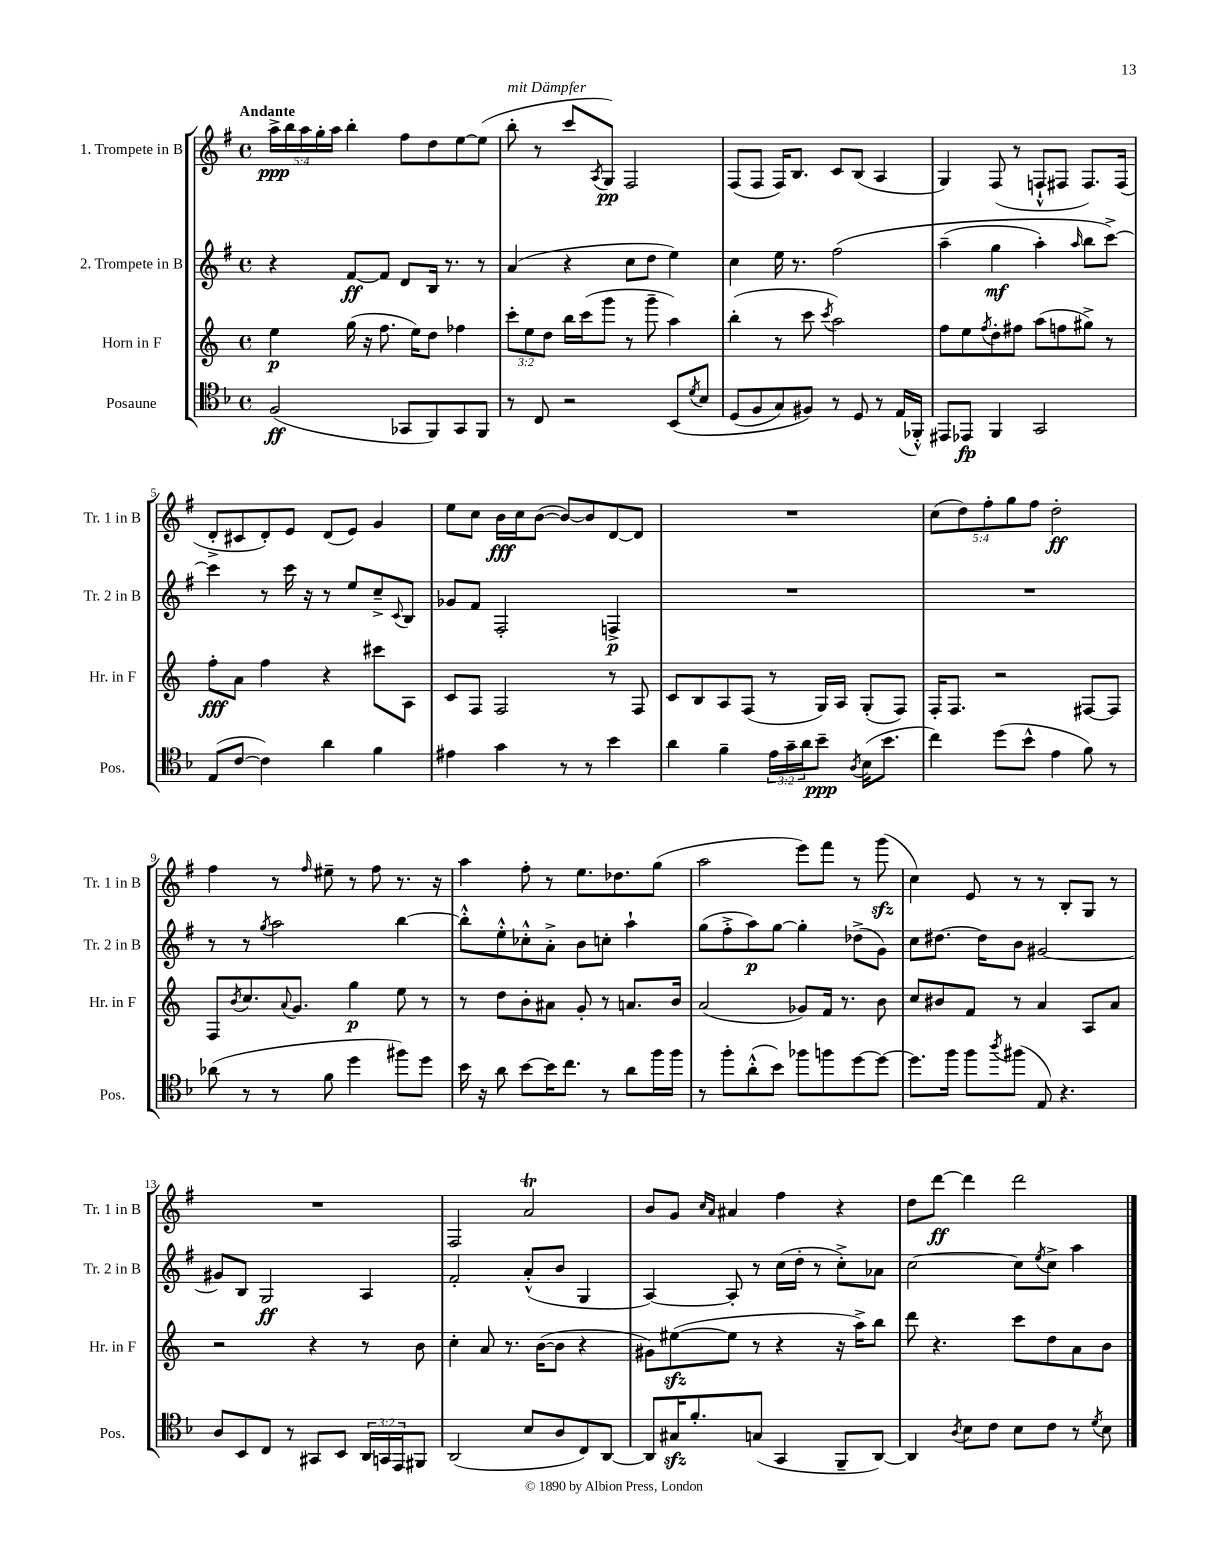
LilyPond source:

<<
\new StaffGroup <<
\new Staff = "s0" \with { instrumentName = "1. Trompete in B" shortInstrumentName = "Tr. 1 in B" } {
    \clef treble \key g \major \defaultTimeSignature \time 4/4 \override Staff.TupletNumber.text = #tuplet-number::calc-fraction-text \tempo "Andante"
    \tuplet 5/4 { a''16->\ppp b''16 a''16 g''16-. a''16 } b''4-. fis''8 d''8 e''8~ e''8( |
    b''8-.^\markup { \italic "mit Dämpfer" } r8 c'''8 \acciaccatura { a8 } g8\pp) fis2 |
    fis8( fis8 fis16) b8. c'8 b8( a4 |
    g4) fis8( r8 f8-!-^ fis8 fis8.) fis16( |
    d'8-.-> cis'8 d'8-.) e'8 d'8( e'8) g'4 |
    e''8 c''8 b'16\fff c''16 b'8~( b'8~) b'8 d'8~ d'8 |
    R1 |
    \tuplet 5/4 { c''8( d''8) fis''8-. g''8 fis''8 } d''2-.\ff |
    fis''4 r8 \grace { fis''16 } eis''8-- r8 fis''8 r8. r16 |
    a''4 fis''8-. r8 e''8. des''8. g''8( |
    a''2 e'''8) fis'''8 r8 g'''8\sfz( |
    c''4) e'8 r8 r8 b8-. g8 r8 |
    R1 |
    fis2 a'2\trill |
    b'8 g'8 \grace { c''16 a'16 } ais'4 fis''4 r4 |
    d''8 d'''8~\ff d'''4 d'''2 \bar "|." |
}
\new Staff = "s1" \with { instrumentName = "2. Trompete in B" shortInstrumentName = "Tr. 2 in B" } {
    \clef treble \key g \major \defaultTimeSignature \time 4/4
    r4 fis'8~\ff fis'8 d'8 b16 r8. r8 |
    a'4( r4 c''8 d''8 e''4) |
    c''4 e''16 r8. fis''2\( |
    a''4--( g''4\mf a''4-.) \grace { a''16 } b''8 c'''8~->\) |
    c'''4 r8 c'''16 r16 r8 e''8 c''8---> \appoggiatura { c'8 } b8 |
    ges'8 fis'8 fis2-. f4->\p |
    R1 |
    R1 |
    r8 r8 \acciaccatura { g''8 } a''2 b''4~ |
    b''8-.-^ e''8-.-^ ces''8-.-^ a'8-.-> b'8 c''8-. a''4-! |
    g''8( fis''8-.-> a''8\p) g''8~ g''4-. des''8->( g'8) |
    c''8 dis''8.~ dis''16 b'8 gis'2~ |
    gis'8 b8 g2\ff a4 |
    fis'2-. a'8-.-^( b'8 g4 |
    a4~) a8-. r8 c''16( d''16-. r8 c''8-.->) aes'8 |
    c''2~ c''8 \acciaccatura { e''8 } c''8-> a''4 \bar "|." |
}
\new Staff = "s2" \with { instrumentName = "Horn in F" shortInstrumentName = "Hr. in F" } {
    \clef treble \key c \major \defaultTimeSignature \time 4/4 \override Staff.TupletNumber.text = #tuplet-number::calc-fraction-text
    e''4\p g''16( r16 f''8. e''16) d''8 fes''4 |
    \tuplet 3/2 { c'''8-. e''8 d''8 } b''16 c'''16( g'''8 r8 g'''8-- a''4) |
    b''4-.( r8 c'''8 \acciaccatura { c'''8 } a''2) |
    f''8 e''8 \acciaccatura { f''8 } d''8-. fis''8 a''8( f''8 gis''8->) r8 |
    f''8-.\fff a'8 f''4 r4 cis'''8 a8 |
    c'8 f8 f2 r8 f8 |
    c'8 b8 a8 f8( r8 g16) a16 g8-.( f8) |
    f16-. f8. r2 fis8~ fis8 |
    f8 \acciaccatura { b'8 } c''8. \appoggiatura { a'8 } g'8. g''4\p e''8 r8 |
    r8 d''8 b'8-. ais'8 g'8-. r8 a'8. b'16 |
    a'2( ges'8) f'16 r8. b'8 |
    c''8 bis'8 f'8 r8 a'4 a8 a'8 |
    r2 r4 r8 b'8 |
    c''4-. a'8 r8. b'16~( b'8 r4 |
    gis'8) eis''8~\sfz( eis''8 r8 r4 r16 a''16->) b''8 |
    d'''8 r4. c'''8 d''8 a'8 b'8 \bar "|." |
}
\new Staff = "s3" \with { instrumentName = "Posaune" shortInstrumentName = "Pos." } {
    \clef tenor \key f \major \defaultTimeSignature \time 4/4 \override Staff.TupletNumber.text = #tuplet-number::calc-fraction-text
    f2\ff( ges,8 f,8) ges,8 f,8 |
    r8 c8 r2 bes,8\( \acciaccatura { d'8 } bes8 |
    d8( f8 g8) fis8\) r8 d8 r8 e16( fes,16-.-^) |
    eis,8 ees,8\fp f,4 g,2 |
    e8( c'8~ c'4) a'4 f'4 |
    eis'4 g'4 r8 r8 bes'4 |
    a'4 f'4-- \tuplet 3/2 { e'16 g'16-- a'16 } bes'8--\ppp \acciaccatura { a8 } bes16( bes'8. |
    c''4) d''8( bes'8-^ e'4 f'8) r8 |
    aes'8( r8 r8 f'8 d''4 fis''8) d''8 |
    bes'16 r16 a'8 bes'8~ bes'16 c''8. r8 a'8 f''16 f''16 |
    r8 f''8-. a'8-.-^( bes'8) fes''8 f''8 d''8~ d''8~ |
    d''8. f''16 f''8 \acciaccatura { a''8 } fis''8( e8) r4. |
    a8 bes,8 c8 r8 gis,8 bes,8 \tuplet 3/2 { a,16 g,16 e,16 } fis,8 |
    a,2( bes8 a8 c8) a,8~ |
    a,8 gis16\sfz f'8.-. g8( g,4 f,8-- a,8~) |
    a,4 \acciaccatura { a8 } bes8 c'8 bes8 c'8 r8 \acciaccatura { d'8 } bes8 \bar "|." |
}
>>
>>
